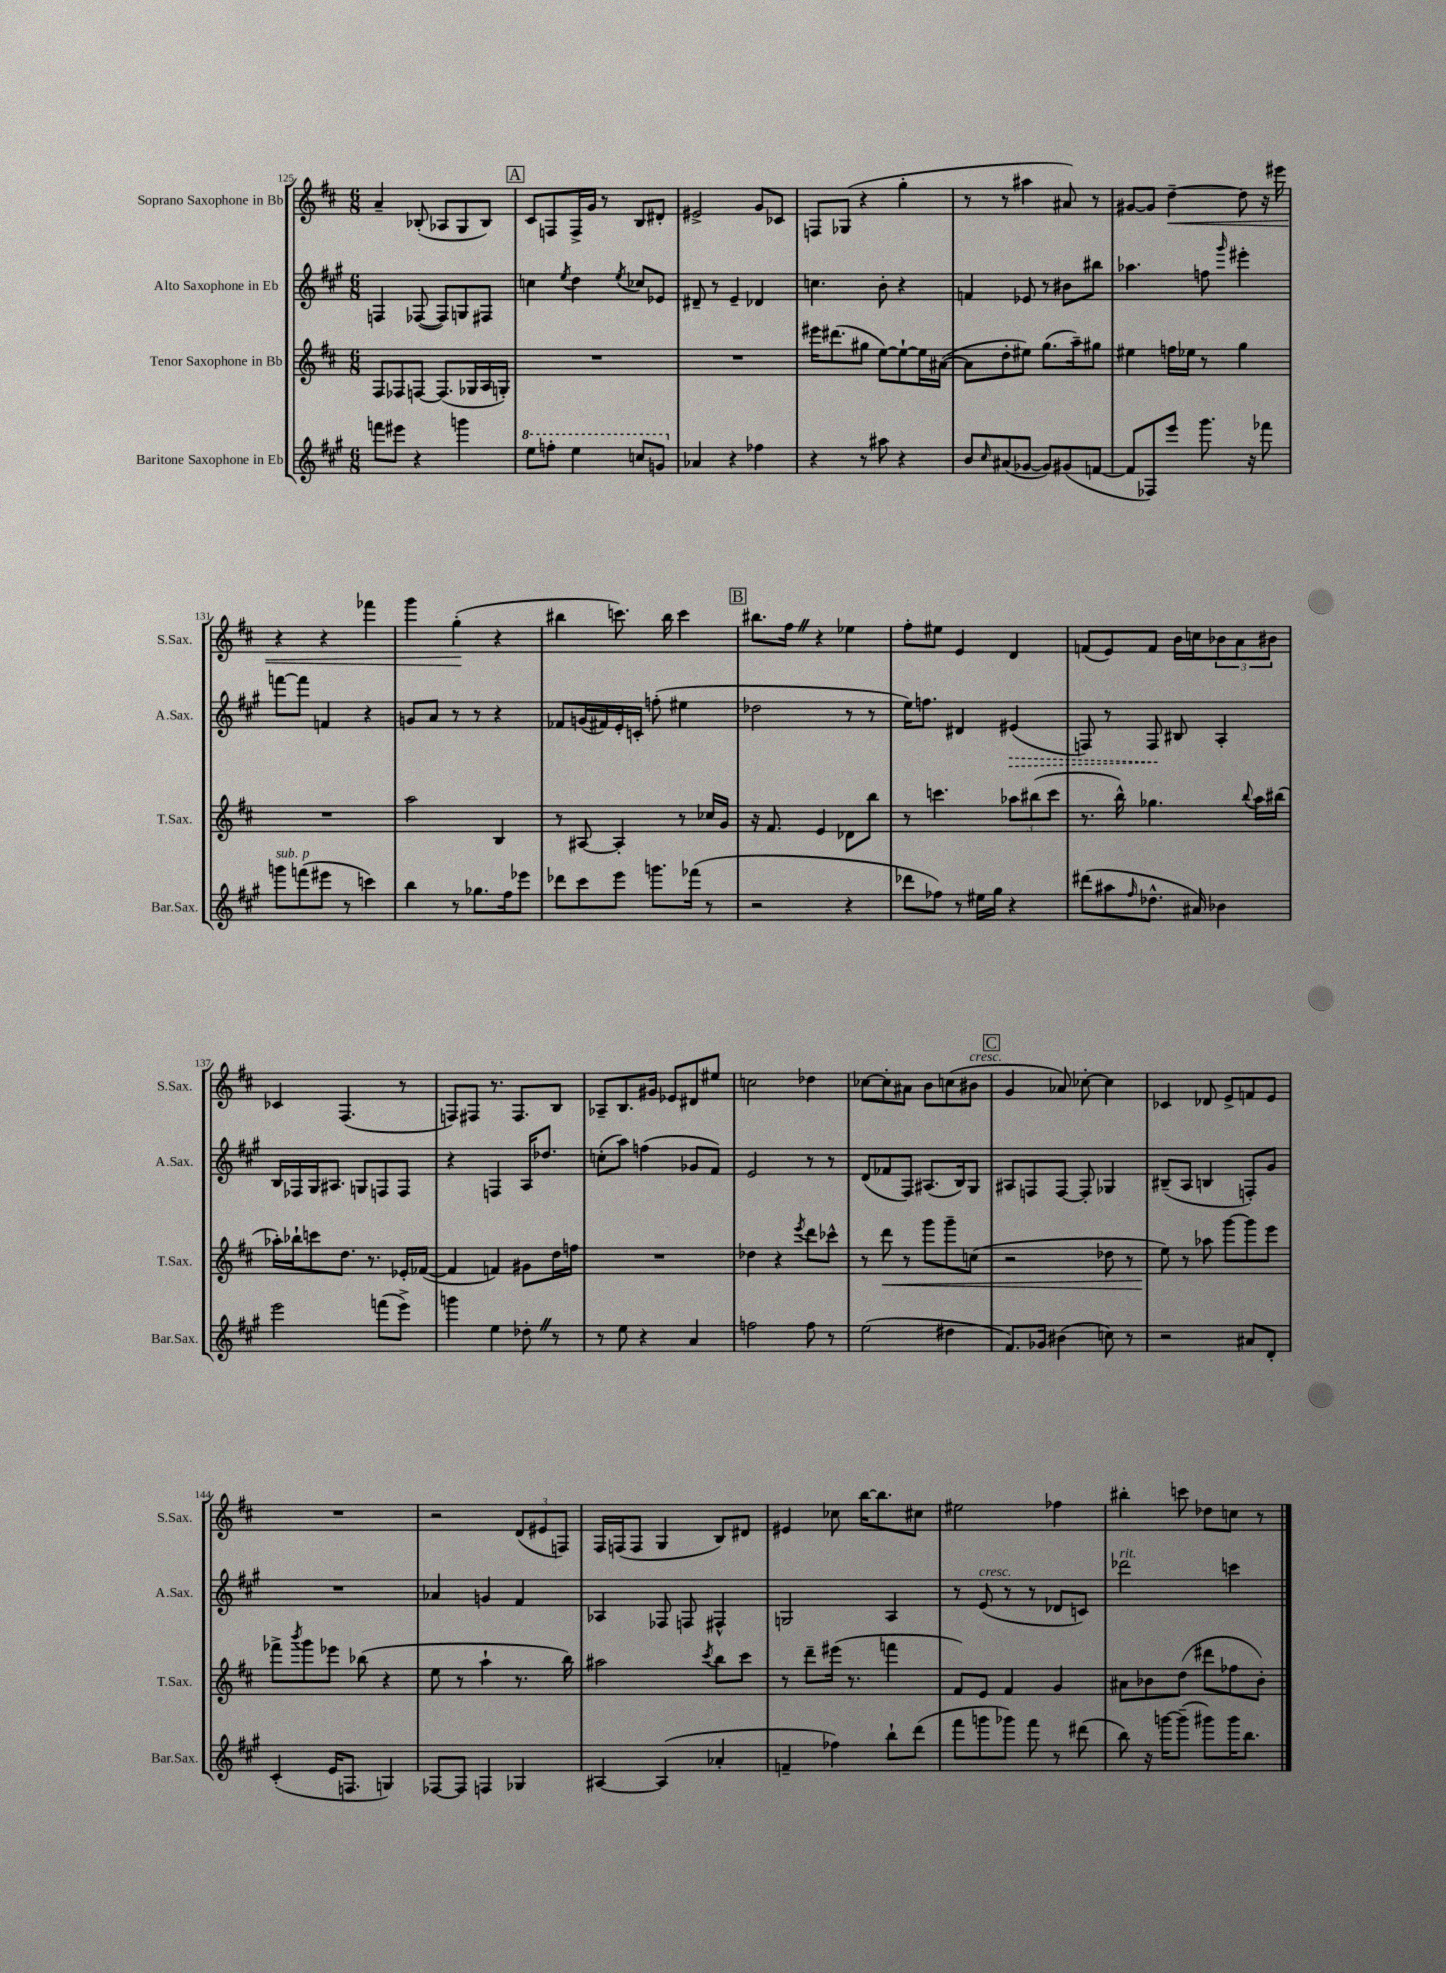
<<
\new StaffGroup <<
\new Staff = "s0" \with { instrumentName = "Soprano Saxophone in Bb" shortInstrumentName = "S.Sax." } {
    \clef treble \key d \major \numericTimeSignature \time 6/8
    a'4-- bes8-.( aes8 g8 bes8) |
    \mark \markup { \box "A" } cis'8 f8 f16-> g'16 r8 b8 dis'8-. |
    eis'2-> g'8 ces'8 |
    f8 ges8( r4 g''4-. |
    r8 r8 ais''4 ais'8) r8 |
    gis'8~ gis'8 d''4~--\< d''8 r16 eis'''16 |
    r4 r4 fes'''4 |
    g'''4 g''4-.\!( r4 |
    bis''4 c'''8.) bis''16 c'''4 |
    \mark \markup { \box "B" } bis''8. fis''16 \once \override BreathingSign.text = \markup { \musicglyph "scripts.caesura.straight" } \breathe r4 ees''4 |
    fis''8-. eis''8 e'4 d'4 |
    f'8( e'8) f'8 b'16 c''16 \tuplet 3/2 { bes'8 a'8 bis'8 } |
    ces'4 fis4.( r8 |
    f8) fis8 r8. fis8. b8 |
    aes8-- b8. gis'16 ees'8 dis'8 eis''8 |
    c''2 des''4 |
    ces''8~ ces''8-. ais'8 b'8 c''8( bis'8^\markup { \italic "cresc." } |
    \mark \markup { \box "C" } g'4 aes'8) ces''8~-. ces''4 |
    ces'4 des'8 e'8-> f'8 e'8 |
    R2. |
    r2 \tuplet 3/2 { d'8( eis'8 f8) } |
    fis16 f16( f8 g4 b8) dis'8 |
    eis'4 ces''8 b''16~ b''8. cis''8 |
    eis''2 fes''4 |
    bis''4-. c'''8 des''8 c''8 r8 \bar "|." |
}
\new Staff = "s1" \with { instrumentName = "Alto Saxophone in Eb" shortInstrumentName = "A.Sax." } {
    \clef treble \key a \major \numericTimeSignature \time 6/8
    f4 fes8~( fes8) g8 fis8 |
    \mark \markup { \box "A" } c''4 \acciaccatura { e''8 } d''4 \acciaccatura { e''8 } ces''8 ees'8 |
    dis'8-- r8 e'4-- des'4 |
    c''4. b'8-. r4 |
    f'4 ees'8 r8 bis'8 bis''8 |
    aes''4. f''8 \grace { gis'''16 } eis'''4-. |
    f'''8~ f'''8 f'4 r4 |
    g'8 a'8 r8 r8 r4 |
    fes'8 g'16( fis'16) e'16-. c'16-. f''8-.( eis''4 |
    \mark \markup { \box "B" } des''2 r8 r8 |
    e''16) f''8. dis'4 \once \override Hairpin.style = #'dashed-line eis'4\>( |
    f8) r8 f8\! bis8 a4-. |
    b16 fes16 gis16 ais8. g8 f8 f8 |
    r4 f4 a16 des''8. |
    c''8-.( a''8) f''4( ges'8 fis'8) |
    e'2 r8 r8 |
    d'8( fes'8 fis8) ais8.( b16) gis8 |
    \mark \markup { \box "C" } ais8 f8 f8~ f8-. ges4 |
    bis8--( a8 b4 f8-.) gis'8 |
    R2. |
    aes'4 g'4 fis'4 |
    aes4 fes8 f8 fis4-^ |
    g2 a4 |
    r8 e'8^\markup { \italic "cresc." }( r8 r8 des'8 c'8) |
    des'''2^\markup { \italic "rit." } c'''4 \bar "|." |
}
\new Staff = "s2" \with { instrumentName = "Tenor Saxophone in Bb" shortInstrumentName = "T.Sax." } {
    \clef treble \key d \major \numericTimeSignature \time 6/8
    fis8 fes8 f8~ f8.( ges16 a16 g16-.) |
    \mark \markup { \box "A" } R2. |
    R2. |
    eis'''16 dis'''8.( gis''8 e''8~) e''8~-! e''16 ais'16~( |
    ais'8 d''8-. eis''8) g''8.( a''16--) gis''8 |
    eis''4 f''16 ees''16 r8 g''4 |
    R2. |
    a''2 b4 |
    r8 ais8~ ais4-. r8 ces''16 g'16 |
    \mark \markup { \box "B" } r16 fis'8. e'4 des'8 b''8 |
    r8 c'''4. \tuplet 3/2 { aes''8 bis''8( c'''8 } |
    r8. b''16-^) ges''4. \appoggiatura { b''8 } a''16 bis''16( |
    aes''16-.) bes''16-! c'''8 d''8. r8. ees'16-. fes'16~( |
    fes'4 f'4) gis'8 d''16 f''16 |
    R2. |
    des''4 r4 \acciaccatura { e'''8 } d'''8 ces'''8-^ |
    r8 d'''8\< r8 g'''8 g'''8-- c''8( |
    \mark \markup { \box "C" } r2 des''8 r8 |
    e''8\!) r8 aes''8 g'''8~ g'''8 e'''8 |
    fes'''8-> \acciaccatura { b'''8 } g'''8 ees'''8 bes''8( r4 |
    e''8 r8 a''4-! r8. b''16) |
    ais''2 \acciaccatura { cis'''8 } b''8 cis'''8 |
    r8 d'''8-- eis'''16( r8. f'''4 |
    fis'8) e'8 fis'4 g'4 |
    ais'8 bes'8 d''8( dis'''8 fes''8 bes'8-.) \bar "|." |
}
\new Staff = "s3" \with { instrumentName = "Baritone Saxophone in Eb" shortInstrumentName = "Bar.Sax." } {
    \clef treble \key a \major \numericTimeSignature \time 6/8
    f'''8 eis'''8 r4 g'''4 |
    \mark \markup { \box "A" } \ottava #1 e'''8 f'''8-. e'''4 c'''8 g''8 \ottava #0 |
    aes'4 r4 fes''4 |
    r4 r8 ais''8 r4 |
    b'8 \grace { cis''16 } ais'8( ges'8~ ges'8) gis'8( f'8~ |
    f'8 fes8) e'''8 gis'''8. r16 fes'''8 |
    g'''8^\markup { \italic "sub. p" } f'''8( eis'''8 r8 c'''4) |
    b''4 r8 ges''8. fis''16 ees'''8 |
    des'''8 cis'''8 e'''8 g'''8. fes'''16( r8 |
    \mark \markup { \box "B" } r2 r4 |
    des'''8 fes''8) r8 eis''16 gis''16 r4 |
    dis'''8( ais''8 \grace { fis''16 } des''8.-^ ais'16) bes'4 |
    e'''2 f'''8( e'''8->) |
    g'''4 e''4 des''8-. \once \override BreathingSign.text = \markup { \musicglyph "scripts.caesura.straight" } \breathe r8 |
    r8 e''8 r4 a'4 |
    f''2 f''8 r8 |
    e''2( dis''4 |
    \mark \markup { \box "C" } fis'8.) ges'16 bis'4( c''8) r8 |
    r2 ais'8 d'8-. |
    cis'4-.( e'16 f8. g4) |
    fes8~ fes8 f4 ges4 |
    ais4~ ais4( aes'4-. |
    f'4-- fes''4) b''8-! d'''8( |
    fis'''8 g'''8 ges'''8) fis'''8 r8 dis'''8( |
    b''8) r16 g'''16~ g'''8--( gis'''8) gis'''16 b''8. \bar "|." |
}
>>
>>
\layout { \context { \Score currentBarNumber = #125 } }
